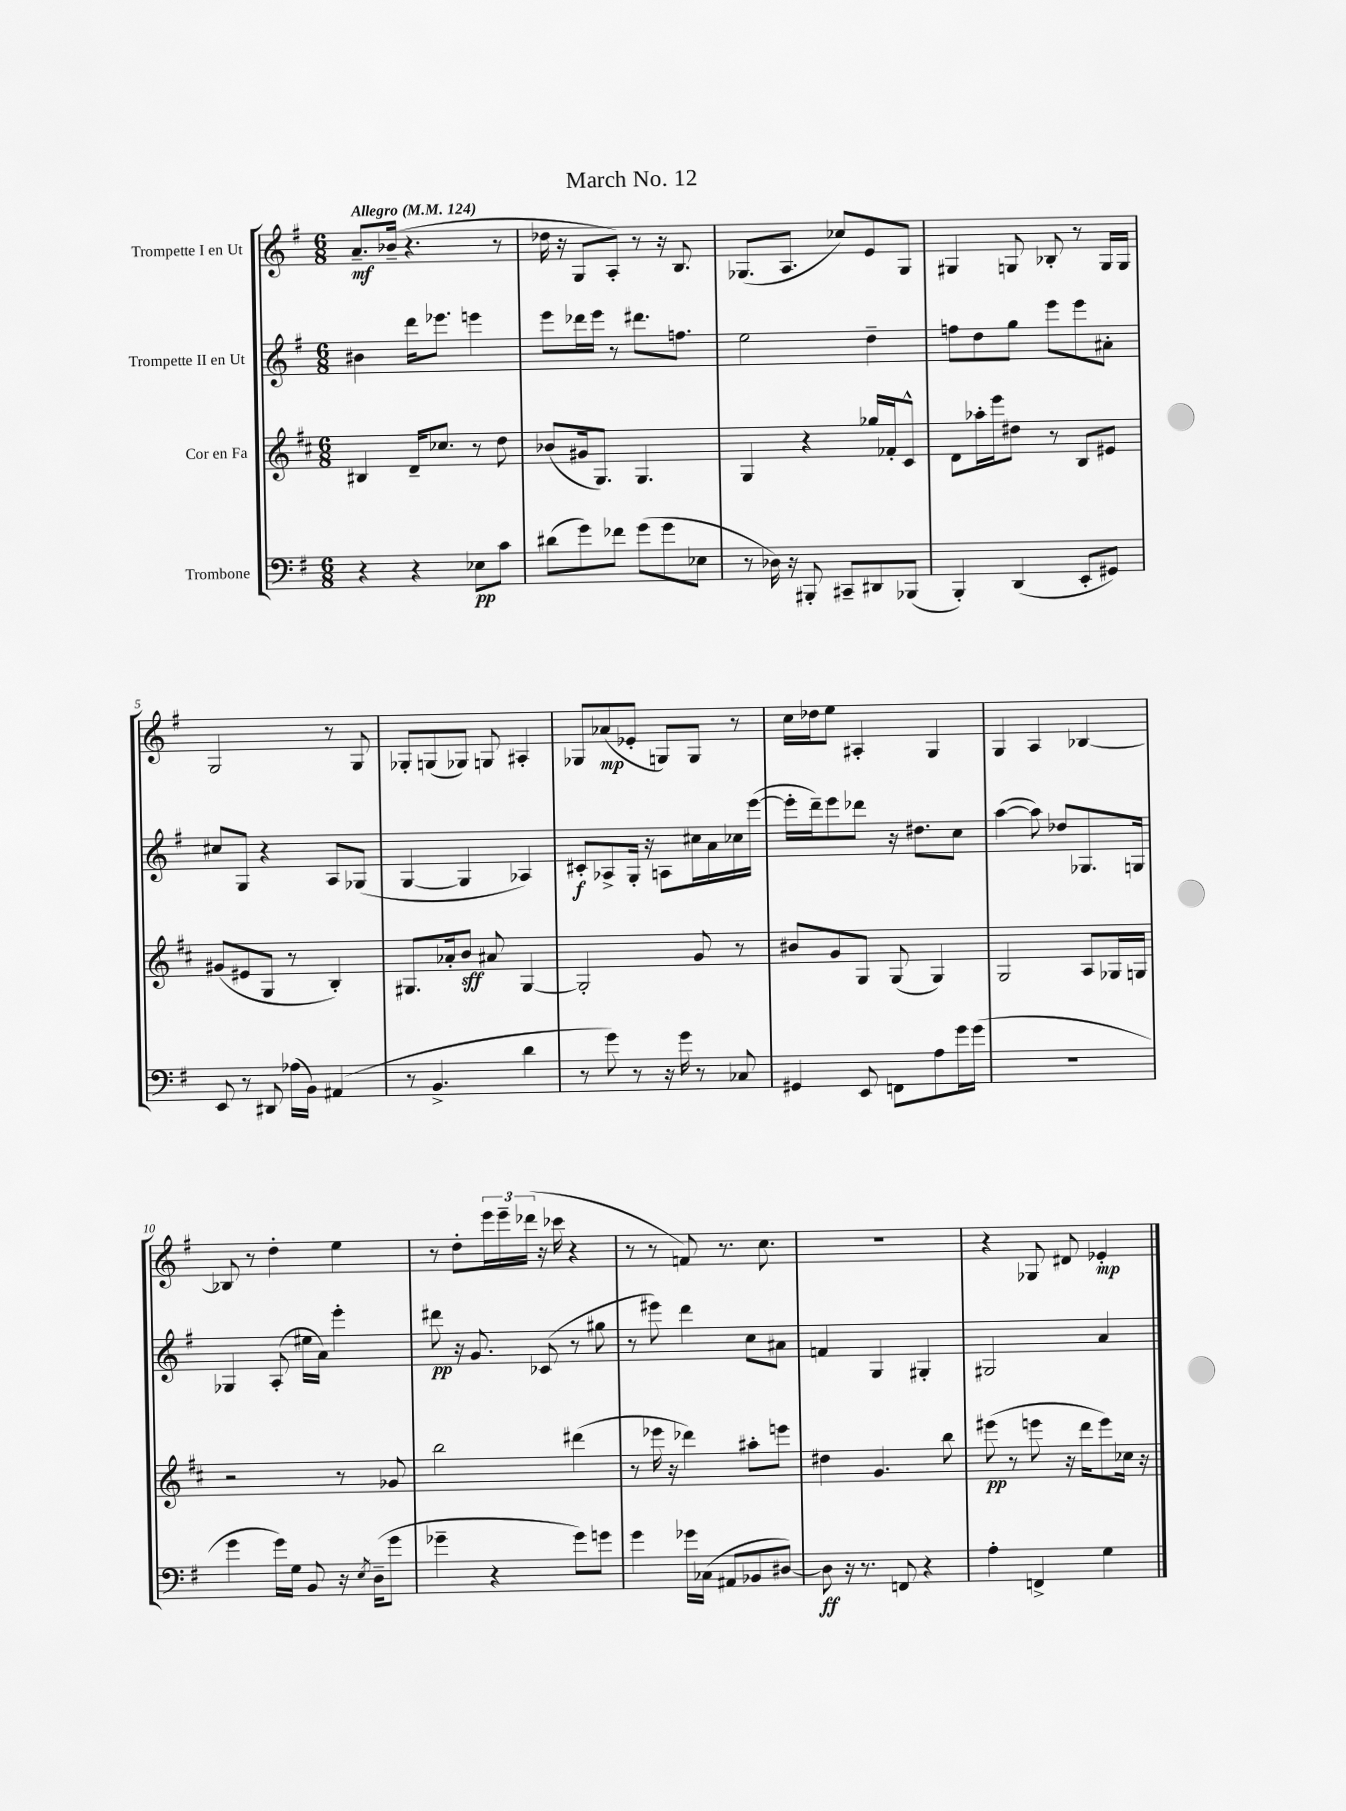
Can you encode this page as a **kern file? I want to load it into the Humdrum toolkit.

**kern	**kern	**kern	**kern
*staff4	*staff3	*staff2	*staff1
*clefF4	*clefG2	*clefG2	*clefG2
*k[f#]	*k[f#c#]	*k[f#]	*k[f#]
*M6/8	*M6/8	*M6/8	*M6/8
*MM124	*MM124	*MM124	*MM124
4r	4B#	4b#	8.a~
.	.	.	(16b-~
4r	16d~	16ddd	4.r
.	8.cc-	8.eee-	.
8E-	8r	4eee	.
8c	8dd	.	8r
=	=	=	=
(8d#	(8b-	8eee	16dd-
.	.	.	16r
8g)	16g#	16ddd-	8G
.	8.G)	16eee	.
8f-	.	8r	8A')
(8g	4.G	8.ddd#	8r
8g	.	.	16r
.	.	8.ff	8.B
8E-	.	.	.
=	=	=	=
8r	4G	2ee	(8.G-
16D-)	.	.	.
16r	.	.	8.A
8BBB#'	4r	.	.
8CC#~	.	.	8cc-)
8DD#	16gg-	4dd~	8e
.	16f-'	.	.
(8BBB-	8c#^^	.	8G-
=	=	=	=
4BBB')	8d	8ff	4G#
.	16aa-'	8dd	.
.	16eee	.	.
(4DD	8dd#	8gg	8G
.	8r	8eee	8B-'
8EE'	8B	8eee	8r
8GG#)	8e#	8a#'	16G
.	.	.	16G
=	=	=	=
8EE	(8g#	8cc#	2G
8r	8e#	8G	.
8DD#	8G	4r	.
(16A-	8r	.	.
16BB)	.	.	.
(4AA#	4B')	8A	8r
.	.	(8G-	8G
=	=	=	=
8r	8.G#	[4G	8G-'
4.BB^	.	.	(8G
.	16a-'	.	.
.	8b	4G]	8G-)
.	8a#	.	8G
4d	[4G#	4A-)	4A#'
=	=	=	=
8r	2G#']	8c#'	8G-
8g)	.	8A-^	(8a-
8r	.	16G'	8e-'
.	.	16r	.
16r	.	8A	8G)
16g	.	.	.
8r	8g	16cc#	8G
.	.	16a	.
8C-	8r	16cc-	8r
.	.	([16eee	.
=	=	=	=
4GG#	8b#	16eee']	16cc
.	.	16ddd~)	16dd-
.	8g	8eee	8ee
8EE	8G	8ddd-	4A#'
8FF	(8G	16r	.
.	.	8.dd#	.
8A	4G)	.	4G
16g	.	8cc	.
(16g	.	.	.
=	=	=	=
2.r	2G	([4aa	4G
.	.	8aa])	4A
.	.	8dd-	.
.	8A	8.G-	[4B-
.	16G-	.	.
.	16G	16G	.
=	=	=	=
4g	2r	4G-	8B-]
.	.	.	8r
16g)	.	(8A'	4dd'
16G	.	.	.
8BB	.	16ee#	.
.	.	16a)	.
16r	8r	4eee'	4ee
8qE	.	.	.
(16D~	.	.	.
8g	8g-	.	.
=	=	=	=
4g-~	2bb	8ddd#	8r
.	.	16r	8dd'
.	.	8.g	.
4r	.	.	24eee
.	.	.	24eee~
.	.	.	(24ddd-
.	.	(8c-	16r
.	.	.	16ccc-
8g-)	(4ddd#	8r	4r
8g	.	8gg#	.
=	=	=	=
4g	8r	8r	8r
.	16eee-	8eee#)	8r
.	16r	.	.
16g-	4ddd-)	4ddd	8f)
(16C-	.	.	.
8AA#	.	.	8.r
8BB-	8aa#'	8cc	.
.	.	.	8.cc
[8D#)	8eee	8a#	.
=	=	=	=
8D#]	4dd#	4f	2.r
16r	.	.	.
8.r	.	.	.
.	4.g	4G	.
8FF	.	.	.
4r	.	4G#'	.
.	8bb	.	.
=	=	=	=
4A'	(8eee#	2G#	4r
.	8r	.	.
4FF^	8eee	.	8G-
.	16r	.	8d#
.	16ddd	.	.
4G	8eee)	4a	4e-'
.	16cc-	.	.
.	16r	.	.
==	==	==	==
*-	*-	*-	*-
